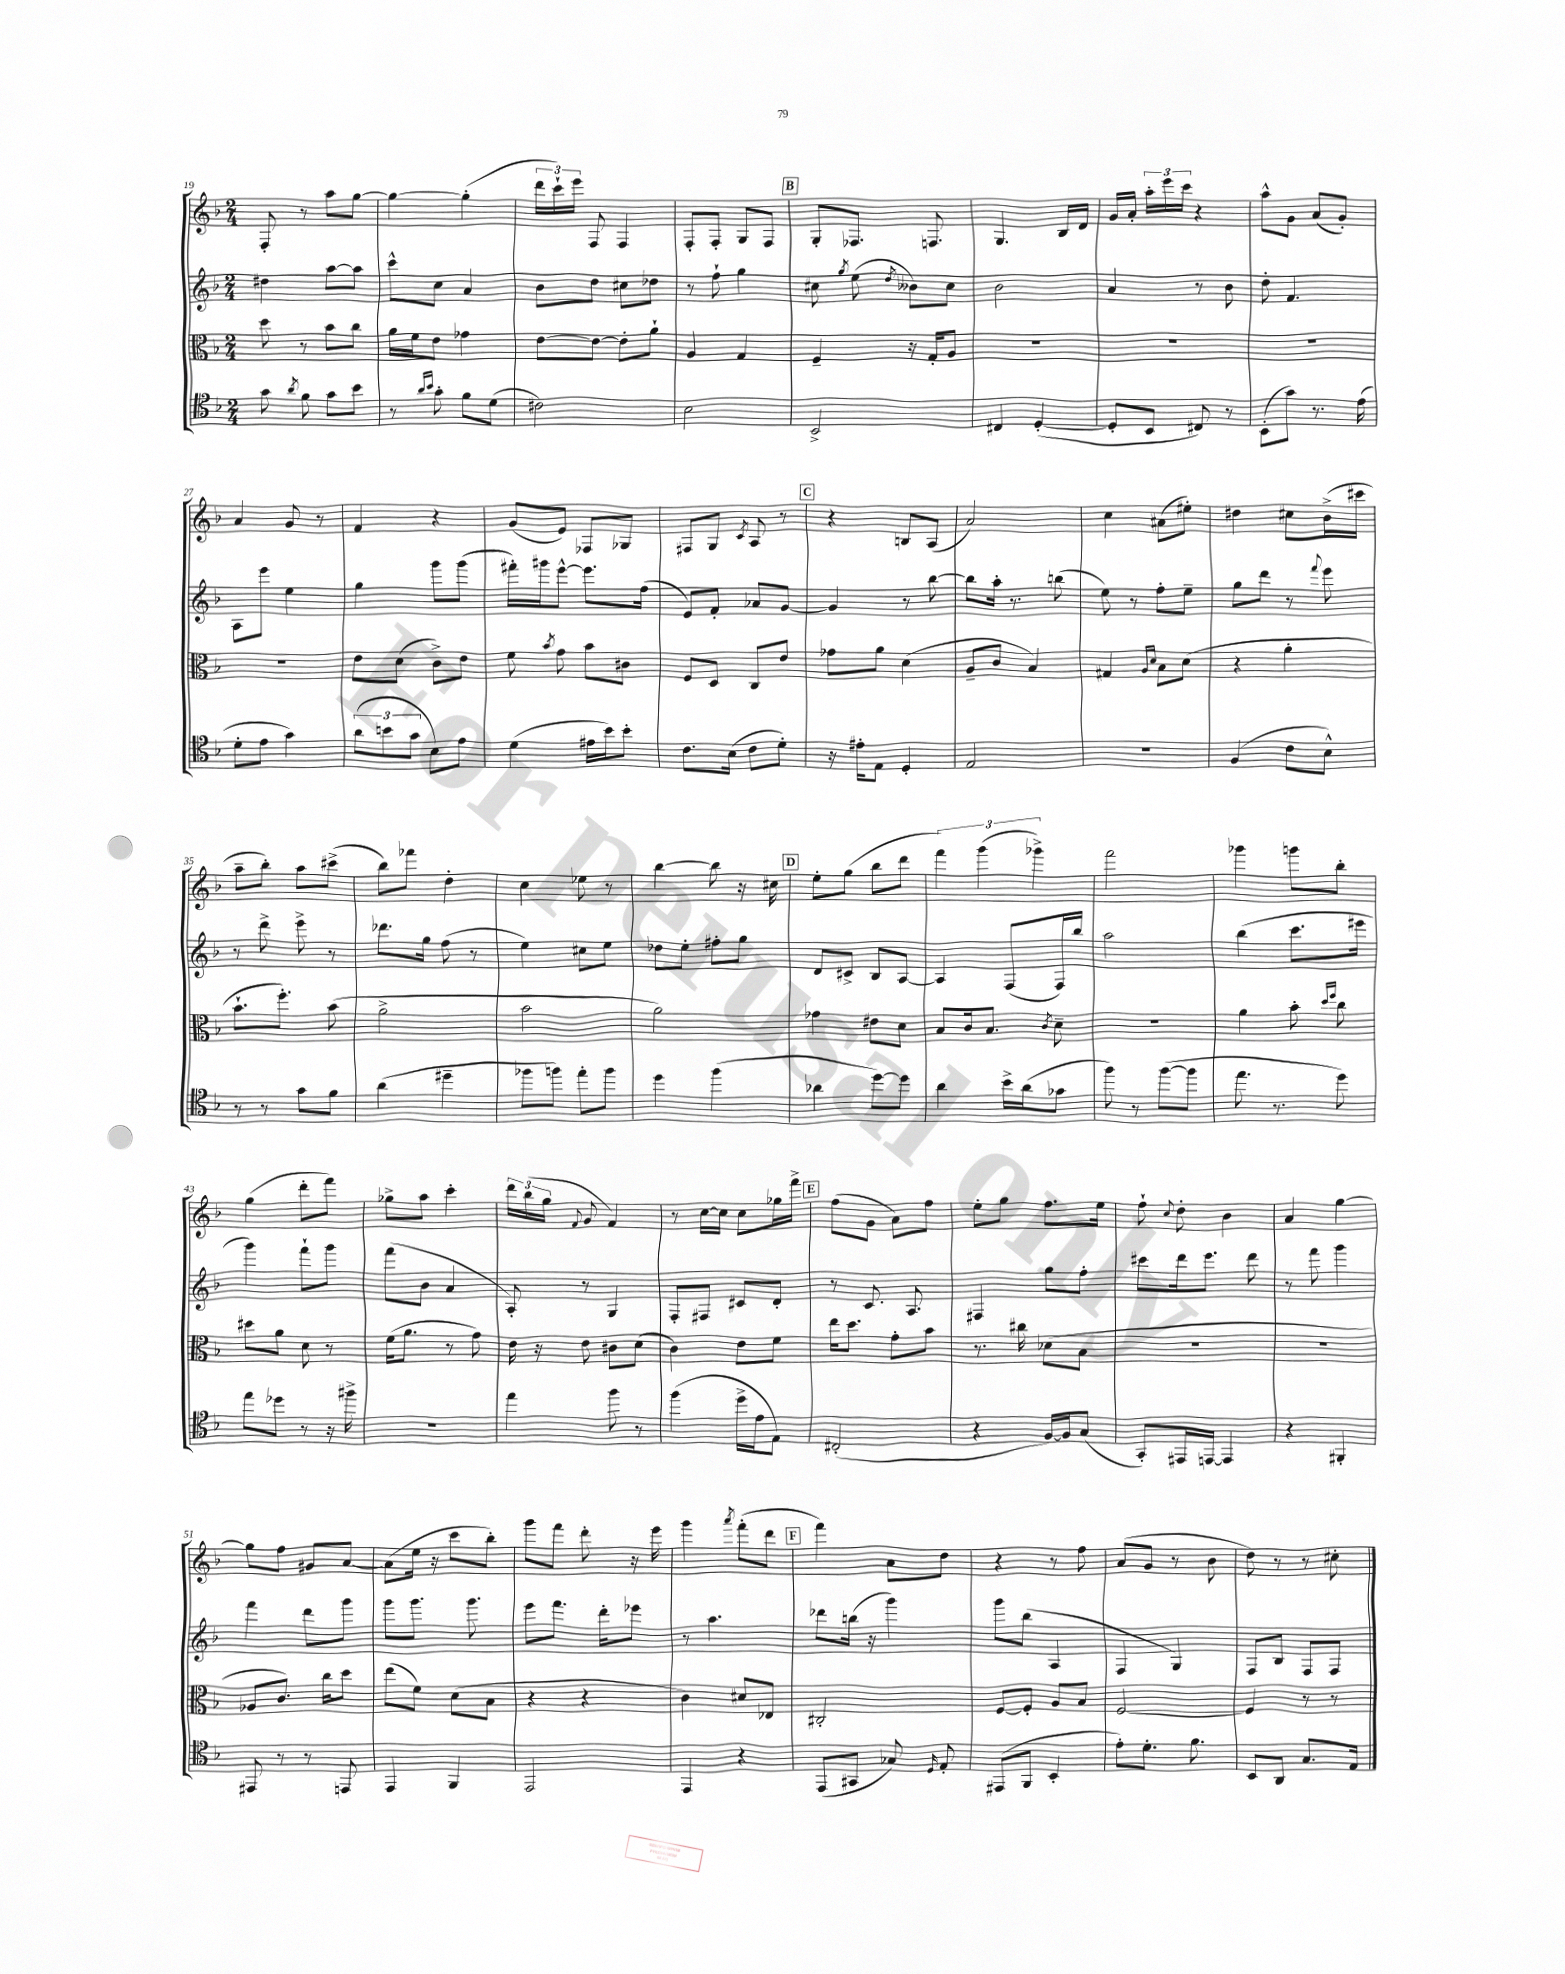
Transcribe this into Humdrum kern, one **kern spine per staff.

**kern	**kern	**kern	**kern
*staff4	*staff3	*staff2	*staff1
*clefC4	*clefC3	*clefG2	*clefG2
*k[b-]	*k[b-]	*k[b-]	*k[b-]
*M2/4	*M2/4	*M2/4	*M2/4
8g	8dd	4dd#	8F'
8qa	.	.	.
8f	8r	.	8r
8g	8b-	[8aa	8aa
8b-	8cc	8aa]	[8gg
=	=	=	=
8r	16a	8ccc^^	4gg_
.	16f	.	.
16qqa	.	.	.
16qqb-	.	.	.
8g'	8e	8cc	.
8f	4g-	4a	(4gg']
(8d	.	.	.
=	=	=	=
2c#)	[8e	8b-	24ddd
.	.	.	24ccc`)
.	.	.	24eee
.	8e_	8dd	8F
.	8e']	8cc#	4F
.	8a`	8dd-	.
=	=	=	=
2B-	4A	8r	8F'
.	.	8ff`	8F'
.	4G	4gg	8G
.	.	.	8F
=	=	=	=
2BB-^	4F~	8cc#	8G'
.	.	8qgg	.
.	.	(8ee	8.F-
.	.	8qdd	.
.	16r	8b--)	.
.	16G'	.	8.F
.	8A	8cc#	.
=	=	=	=
4C#	2r	2b-	4.G
([4D'	.	.	.
.	.	.	16B-
.	.	.	16d
=	=	=	=
8D']	2r	4a	16g
.	.	.	16a'
8BB-	.	.	24aa'
.	.	.	24eee
.	.	.	24ccc
8C#)	.	8r	4r
8r	.	8b-	.
=	=	=	=
(8BB-'	2r	8dd'	8aa^^
8g)	.	4.f	8g
8.r	.	.	(8a
.	.	.	8g')
(16e	.	.	.
=	=	=	=
8d'	2r	8A	4a
8e	.	8eee	.
4g)	.	4ee	8g
.	.	.	8r
=	=	=	=
(12a	8e	4gg	4f
12b	.	.	.
.	(8d	.	.
12g	.	.	.
8B-)	8c^)	8ggg	4r
8e	8e	(8ggg	.
=	=	=	=
(4d	8f	16fff#')	(8g
.	.	16ggg#	.
.	8qb-	.	.
.	8g	[8eee^^	8e)
16e#	8b-	8.eee]	8F-
16b-)	.	.	.
8b-'	8c#	.	8G-
.	.	(16ff	.
=	=	=	=
8.c	8F	8e)	8F#
.	8D	8f'	8G
(16B-	.	.	.
.	.	.	8qc
8c	8C	8a-	8A
8d')	8e	[8g	8r
=	=	=	=
16r	8g-	4g]	4r
16e#'	.	.	.
8E	8a	.	.
4D'	(4d	8r	8B
.	.	[8bb-	(8A
=	=	=	=
2E	8A~	8bb-]	2a)
.	8c	16aa'	.
.	.	8.r	.
.	4B-)	.	.
.	.	(8bb	.
=	=	=	=
2r	4G#	8ee)	4cc
.	.	8r	.
.	16qqA	.	.
.	16qqd	.	.
.	8B-	8ff'	(8a#
.	(8d	8ee~	8ee#')
=	=	=	=
(4F	4r	8gg	4dd#
.	.	8ddd	.
8c	4a'	8r	8cc#
.	.	8qqfff	.
8B-^^)	.	8eee	(16b-^
.	.	.	16ccc#
=	=	=	=
8r	8.b-`	8r	8aa~
8r	.	8ddd^	8bb-')
.	8.ff')	.	.
8g	.	8eee^	8aa
8f	(8b-	8r	(8ccc#^
=	=	=	=
(4a	2a^	8.ddd-	8bb-)
.	.	.	8fff-
.	.	16gg	.
4dd#~	.	(8ff	4dd'
.	.	8r	.
=	=	=	=
8ff-	2b-	4ee)	4cc
8ff)	.	.	.
8ee'	.	8cc#	8ee-
8ff	.	8ee	8r
=	=	=	=
4dd	2a)	8dd-	[4bb-
.	.	8ee'	.
(4ff	.	8ff#'	8bb-]
.	.	8gg	16r
.	.	.	16cc#
=	=	=	=
4a-	4g-	8d	8ee'
.	.	8c#^	(8gg
[8dd)	8e#	8B-	8bb-
8dd]	8d	[8A	8ddd
=	=	=	=
4a	8B-	4A]	6fff)
.	16c	.	.
.	.	.	(6ggg
.	8.B-	.	.
16b-^	.	(8F	.
(16a	.	.	.
.	.	.	6ggg-^)
.	8qc	.	.
8g-	8d~	16F)	.
.	.	16bb-	.
=	=	=	=
8ff)	2r	2aa	2fff
8r	.	.	.
([8ff	.	.	.
8ff]	.	.	.
=	=	=	=
8.ee	4a	(4bb-	4ggg-
8.r	.	.	.
.	8b-'	8.ccc	8ggg
.	16qqdd	.	.
.	16qqff	.	.
8dd)	8cc	.	8bb-'
.	.	16eee#	.
=	=	=	=
8ee	8dd#	4ggg)	(4gg
8dd-	8a	.	.
8r	8d	8fff`	8ddd'
16r	8r	8ggg	8fff)
16ff#^	.	.	.
=	=	=	=
2r	(16f	(8fff	8gg-^
.	8.a	.	.
.	.	8b-	8aa
.	8r	4a	4ccc'
.	8g)	.	.
=	=	=	=
4ee	16e	8A')	24ddd
.	.	.	(24bb-
.	16r	.	.
.	.	.	24gg
.	.	.	8qqf
.	8e	8r	8g
8ff	8c#	4G	4f)
8r	(8d	.	.
=	=	=	=
(4ff	4c)	8F'	8r
.	.	8F#	[16cc
.	.	.	16cc]
16dd^	8e	8c#	8cc
16e	.	.	.
8E)	8f	8d'	16gg-
.	.	.	16fff^
=	=	=	=
(2C#'	16ee	8r	(8ff
.	8.dd	.	.
.	.	8.c	8g
.	8g'	.	8a)
.	.	8.A	.
.	8b-	.	8ff
=	=	=	=
4r	8.r	4F#	8ee'
.	.	.	8gg
.	16cc#	.	.
[16F)	(8d-	8gg	8.ff
16F]	.	.	.
(8G	8B-	8ff'	.
.	.	.	16ee
=	=	=	=
8GG')	2r	8ccc#	8ff`
.	.	.	8qqcc
16EE#	.	16ddd	8dd'
[16EE	.	8.eee	.
4EE]	.	.	4b-
.	.	8ddd	.
=	=	=	=
4r	2r	8r	4a
.	.	8fff	.
4FF#'	.	4ggg	[4gg
=	=	=	=
8EE#	8A-	4fff	8gg]
8r	8.c)	.	8ff
8r	.	8ddd	8g#
.	16cc	.	.
8EE	8dd	8ggg	[8a
=	=	=	=
4EE	(8ee	8ggg	(8a]
.	8f)	8.ggg	16ee
.	.	.	16r
4FF	(8d	.	8ccc
.	.	8.ggg	.
.	8B-	.	8bb-')
=	=	=	=
2EE	4r	8eee	8ggg
.	.	8.fff	8fff
.	4r	.	8ddd'
.	.	16ddd'	.
.	.	8eee-	16r
.	.	.	16eee
=	=	=	=
4EE	4c)	8r	4ggg
.	.	4.aa	.
.	.	.	8qaaa
4r	8d#	.	(8fff'
.	8E-	.	8ddd
=	=	=	=
(8EE	2C#'	8ddd-	4fff)
8GG#	.	(16bb	.
.	.	16r	.
8G-)	.	4ggg)	8a
16qqD	.	.	.
8E'	.	.	8dd
=	=	=	=
(8EE#	[8F	8ggg	4r
8FF	8F']	(8bb-	.
4BB-'	8A	4A	8r
.	8B-	.	8ff
=	=	=	=
8e')	[2F	4F	(8a
8.d'	.	.	8g
.	.	4G)	8r
8.f	.	.	.
.	.	.	8b-
=	=	=	=
8BB-	4F]	8F	8dd)
8AA	.	8B-	8r
8.G	8r	8F	8r
.	8r	8F	8cc#'
16E	.	.	.
==	==	==	==
*-	*-	*-	*-
